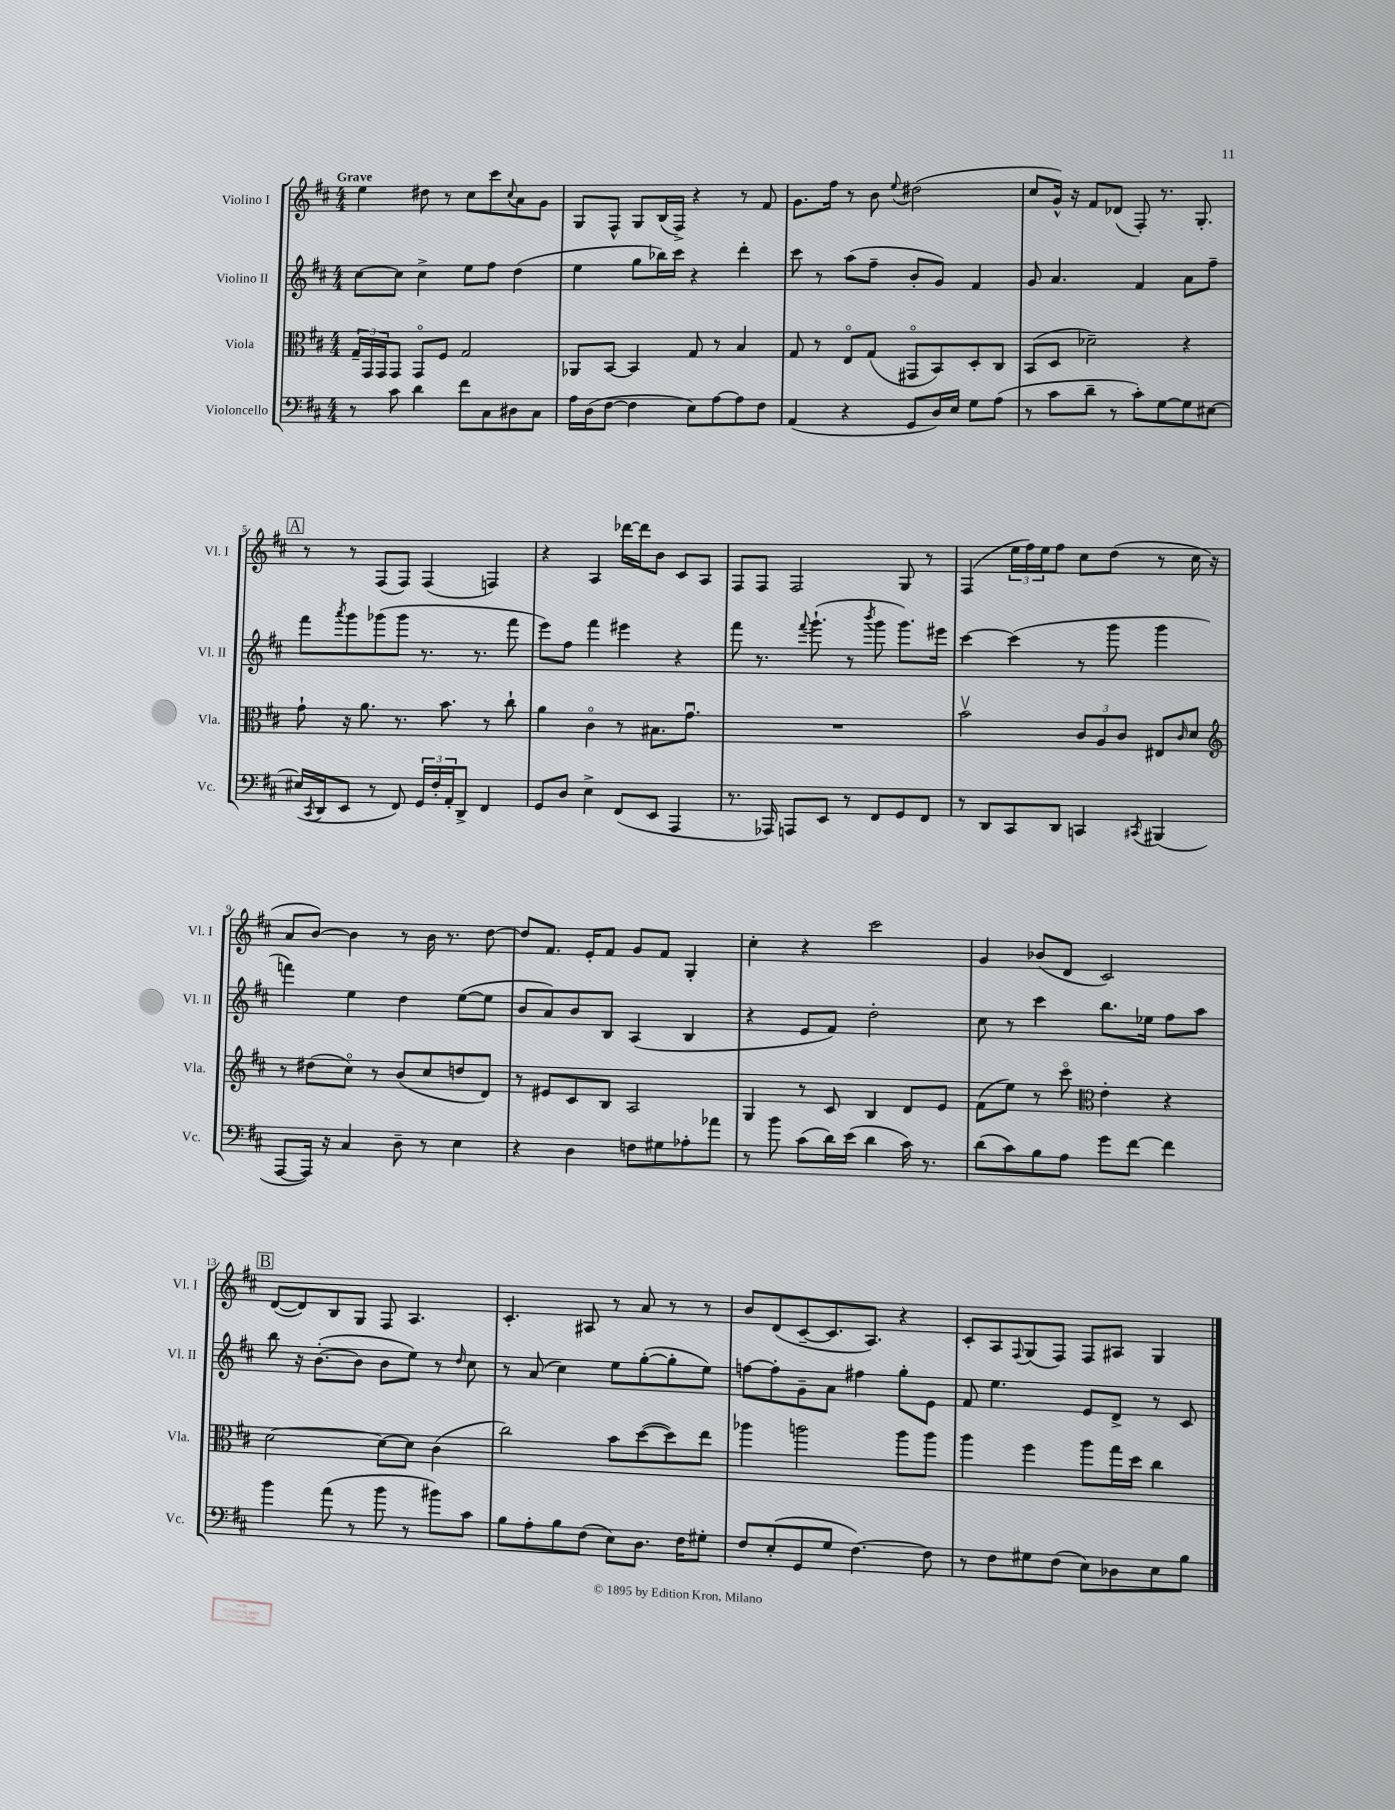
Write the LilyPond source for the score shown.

<<
\new StaffGroup <<
\new Staff = "s0" \with { instrumentName = "Violino I" shortInstrumentName = "Vl. I" } {
    \clef treble \key d \major \numericTimeSignature \time 4/4 \tempo "Grave"
    e''4 dis''8 r8 cis''8 cis'''8 \appoggiatura { cis''8 } a'8 g'8 |
    g8 fis8-^ g8 b16( fis16->) r4 r8 fis'8 |
    g'8. fis''16 r8 b'8 \appoggiatura { e''8 } dis''2( |
    cis''8 g'16-^) r16 fis'8 des'8( fis8-.) r8. g8.-. |
    \mark \markup { \box "A" } r8 r8 fis8( fis8) fis4( f4) |
    r4 a4 des'''16~ des'''16 b'8 cis'8 a8 |
    fis8 fis8 fis2 g8 r8 |
    fis4( \tuplet 3/2 { e''16 fis''16) e''16 } fis''8 cis''8 d''8( r8 cis''16 r16 |
    a'8 b'8~) b'4 r8 b'16 r8. d''8~ |
    d''8 fis'8. e'16-. fis'8 g'8 fis'8 g4-. |
    cis''4-. r4 cis'''2 |
    g'4 bes'8( d'8 cis'2) |
    \mark \markup { \box "B" } d'8~( d'8) b8 g8 fis8 a4. |
    cis'4.-. ais8 r8 a'8 r8 r8 |
    b'8 d'8( cis'8~-- cis'8. a8.) r4 |
    cis'8-. a8 \appoggiatura { fis8 } g8( fis8) fis8 ais8 g4 \bar "|." |
}
\new Staff = "s1" \with { instrumentName = "Violino II" shortInstrumentName = "Vl. II" } {
    \clef treble \key d \major \numericTimeSignature \time 4/4
    cis''8~ cis''8 cis''4-> e''8 fis''8 d''4( |
    e''4 g''8 bes''16) cis'''16 r4 d'''4-. |
    cis'''8 r8 a''8( fis''8-- b'8-. g'8) fis'4 |
    g'8 a'4. fis'4 a'8 fis''8-- |
    \mark \markup { \box "A" } fis'''8 \acciaccatura { a'''8 } g'''8 ges'''8( ges'''8 r8. r8. fis'''8 |
    e'''8) fis''8 fis'''4 eis'''4 r4 |
    fis'''8 r8. \appoggiatura { fis'''8 } g'''8.-!( r8 \acciaccatura { b'''8 } g'''8 g'''8.) eis'''16 |
    cis'''4~ cis'''4( r8 g'''8 g'''4 |
    f'''4) e''4 d''4 e''8~( e''8 |
    b'8 a'8) b'8 b8 a4( b4 |
    r4 e'8 fis'8) d''2-. |
    cis''8 r8 cis'''4 b''8. ees''16 fis''8 a''8 |
    \mark \markup { \box "B" } b''8 r16 b'8.~-.( b'8 b'8 e''8) r8 \grace { d''16 } cis''8 |
    r8 a'8( cis''4) e''8 g''8~-.( g''8-. e''8) |
    f''8~ f''8-. g'8-- a'8 fis''4 g''8-. e'8 |
    fis'8 e''4. e'8 d'8-> r8 cis'8 \bar "|." |
}
\new Staff = "s2" \with { instrumentName = "Viola" shortInstrumentName = "Vla." } {
    \clef alto \key d \major \numericTimeSignature \time 4/4
    \tuplet 3/2 { g16-- g,16 g,16 } g,8 g,8\flageolet fis8 g2 |
    aes,8 b,8~ b,4 g8 r8 b4 |
    g8 r8 e8\flageolet g8( gis,8\flageolet b,8) d8-. cis8 |
    b,8( d8 des'2--) r4 |
    \mark \markup { \box "A" } g'8-! r16 a'8. r8. b'8. r8 cis''8-! |
    a'4 cis'4\flageolet r8 bis8. g'8.\downbow |
    R1 |
    b'2\upbow \tuplet 3/2 { cis'8 a8 cis'8 } eis8 \grace { cis'16 } d'8 |
    \clef treble r8 dis''8( cis''8\flageolet) r8 b'8( cis''8 d''8 d'8) |
    r8 eis'8 cis'8 b8 a2 |
    g4 r8 cis'8 b4 d'8 e'8 |
    fis'8( e''8) r8 cis'''8\flageolet \clef alto e'4-. r4 |
    \mark \markup { \box "B" } d'2~ d'8~ d'8 cis'4( |
    cis''2) b'8 d''8~( d''8) e''8 |
    aes''4 a''2 a''8 a''8 |
    a''4 fis''4 a''8 g''16 d''16 cis''4 \bar "|." |
}
\new Staff = "s3" \with { instrumentName = "Violoncello" shortInstrumentName = "Vc." } {
    \clef bass \key d \major \numericTimeSignature \time 4/4
    r8 cis'8 d'4 fis'8 cis8 dis8 cis8 |
    a16 d16( fis8~ fis4 e8) a8~ a8 fis8 |
    a,4( r4 g,8 d16) e16 g8 a8( |
    r8 cis'8 d'8-- r8 cis'8-.) g8~ g8 eis8~ |
    \mark \markup { \box "A" } eis16( \acciaccatura { cis,8 } d,16 e,8 r8 fis,8) \tuplet 3/2 { g,16 fis16-. a,16-. } d,8-> fis,4 |
    g,8 d8 e4-> fis,8( e,8 a,,4 |
    r8. aes,,16) a,,8 e,8 r8 fis,8 g,8 fis,8 |
    r8 d,8 cis,8 d,8 c,4 \acciaccatura { cis,8 } bis,,4( |
    a,,8~ a,,16) r16 cis4 d8-- r8 e4 |
    r4 d4 f8 gis8 aes8-. aes'8 |
    r8 b'8 cis'8( d'16) e'16( d'4 cis'16) r8. |
    d'8( cis'8) b8 a8 g'8 fis'8~ fis'4 |
    \mark \markup { \box "B" } b'4 a'8( r8 b'8 r8 bis'8) cis'8 |
    b8 a8-. b8 fis8( e8) d8. fis16 gis8-. |
    fis8 e8-.( g,8 g8 fis4.~) fis8 |
    r8 fis8 gis8 fis8( e8) des8 e8 b8 \bar "|." |
}
>>
>>
